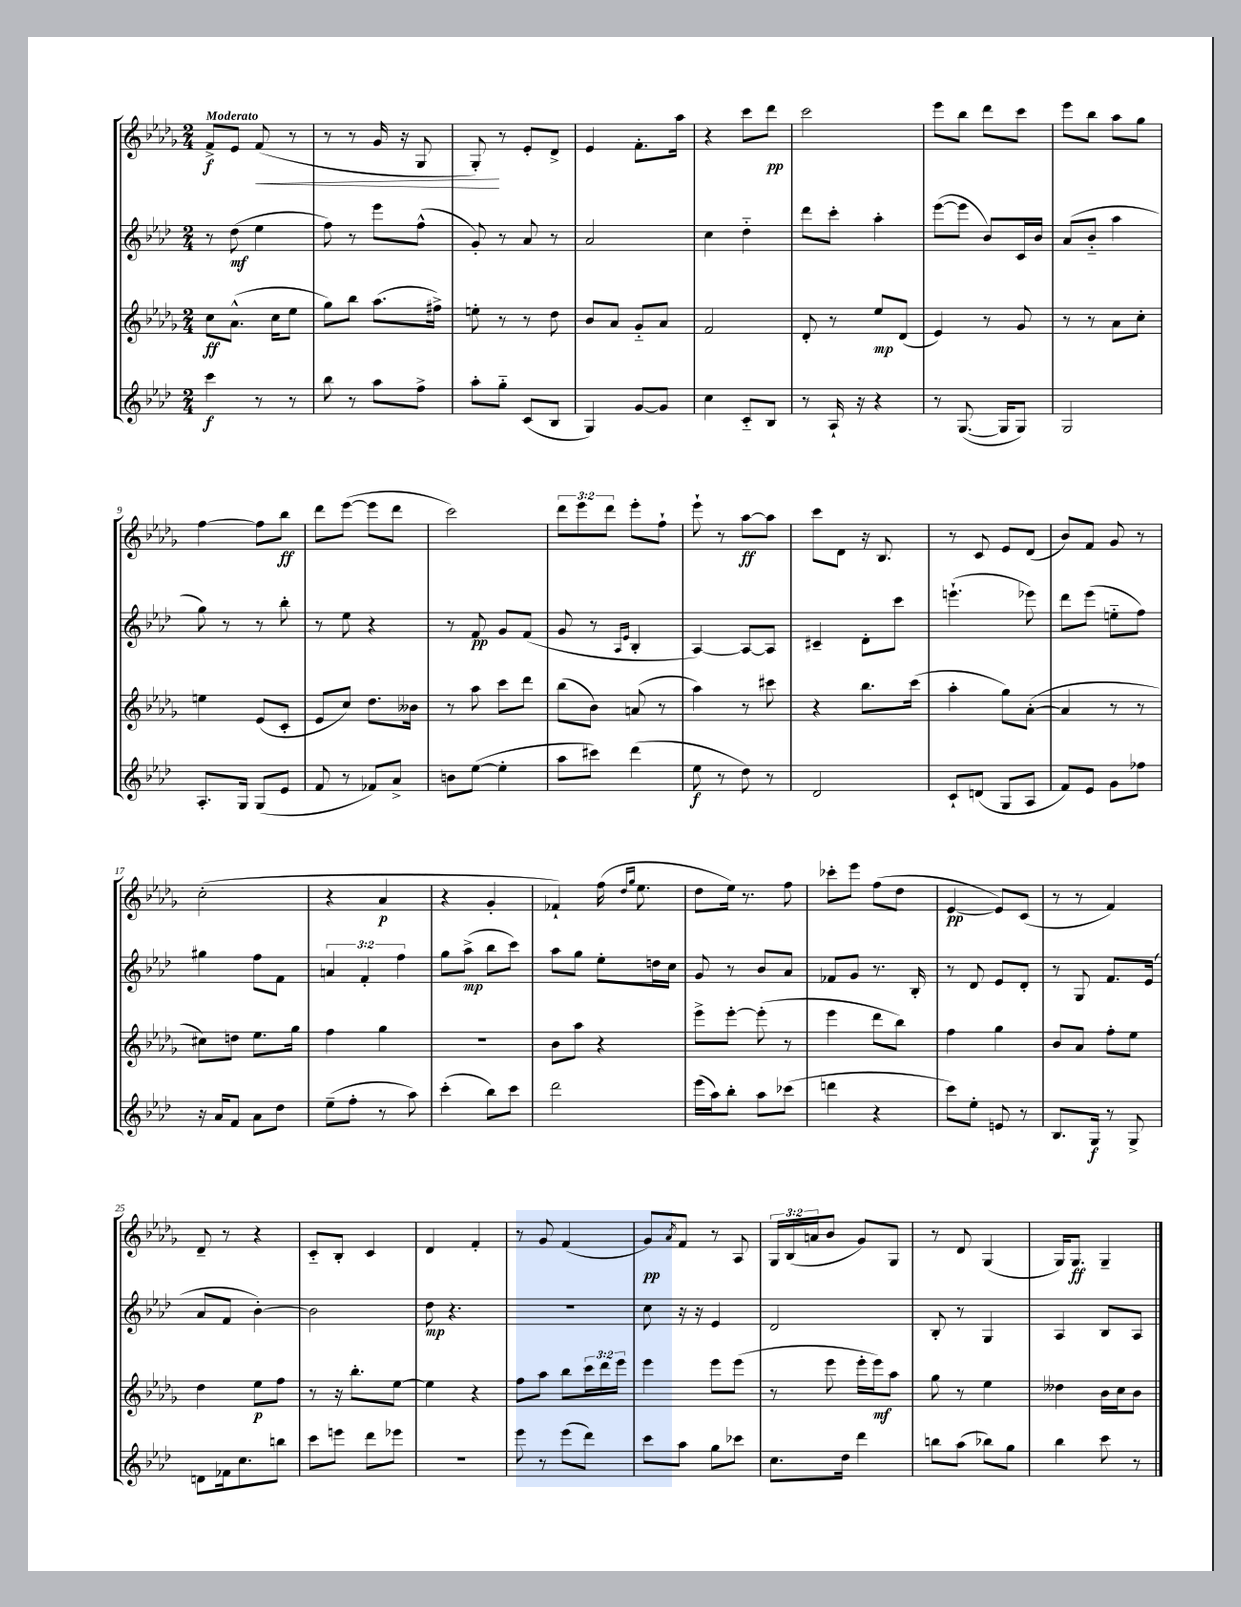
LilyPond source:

<<
\new StaffGroup <<
\new Staff = "s0" {
    \clef treble \key des \major \numericTimeSignature \time 2/4 \override Staff.TupletNumber.text = #tuplet-number::calc-fraction-text \tempo "Moderato"
    f'8->\f ees'8 f'8\<( r8 |
    r8 r8 ges'16 r16 ges8 |
    ges8-.\!) r8 ees'8-. des'8-> |
    ees'4 f'8.-. aes''16 |
    r4 c'''8 des'''8\pp |
    c'''2 |
    ees'''8 bes''8 des'''8 c'''8 |
    ees'''8 bes''8 aes''8 ges''8 |
    f''4~ f''8 bes''8\ff |
    des'''8 ees'''8~( ees'''8 des'''8 |
    c'''2) |
    \tuplet 3/2 { des'''8 ees'''8 des'''8 } ees'''8-. f''8-! |
    ees'''8-! r8 aes''8~\ff aes''8 |
    c'''8 des'8 r16 bes8. |
    r8 c'8 ees'8 des'8( |
    bes'8) f'8 ges'8 r8 |
    c''2-.( |
    r4 aes'4\p |
    r4 ges'4-. |
    fes'4-!) f''16( \grace { des''16 ges''16 } ees''8. |
    des''8 ees''16) r8. f''8 |
    ces'''8-. ees'''8 f''8( des''8 |
    ees'4~\pp ees'8) c'8( |
    r8 r8 f'4) |
    des'8-- r8 r4 |
    c'8-_ bes8-. c'4 |
    des'4 f'4-. |
    r8 ges'8 f'4( |
    ges'8\pp) \acciaccatura { aes'8 } f'8 r8 aes8 |
    \tuplet 3/2 { ges16 bes16( a'16 } bes'8 ges'8) ges8 |
    r8 des'8 ges4( |
    ges16) ges8.\ff ges4-- \bar "|." |
}
\new Staff = "s1" {
    \clef treble \key aes \major \numericTimeSignature \time 2/4 \override Staff.TupletNumber.text = #tuplet-number::calc-fraction-text
    r8 des''8\mf( ees''4 |
    f''8) r8 ees'''8 f''8-^( |
    g'8-.) r8 aes'8 r8 |
    aes'2 |
    c''4 des''4-_ |
    des'''8 c'''8-. aes''4-. |
    ees'''8~( ees'''8 bes'8) c'16 bes'16 |
    aes'8( bes'8-_ aes''4 |
    g''8) r8 r8 bes''8-. |
    r8 ees''8 r4 |
    r8 f'8\pp g'8 f'8( |
    g'8 r8 \grace { aes16 ees'16 } bes4-. |
    aes4~) aes8~ aes8 |
    cis'4-- des'8-. c'''8 |
    e'''4.-!( ees'''8) |
    des'''8 ees'''8( e''8-_ f''8) |
    gis''4 f''8 f'8 |
    \tuplet 3/2 { a'4 f'4-. f''4 } |
    g''8 aes''8->\mp( bes''8 c'''8) |
    aes''8 g''8 ees''8-. d''16 c''16 |
    g'8 r8 bes'8 aes'8 |
    fes'8 g'8 r8. bes16-. |
    r8 des'8 ees'8 des'8-. |
    r8 g8 f'8. ees'16( |
    aes'8 f'8 bes'4~-.) |
    bes'2 |
    des''8\mp r4. |
    r2 |
    c''8 r16 r16 ees'4 |
    des'2 |
    bes8-. r8 g4 |
    aes4 bes8 aes8 \bar "|." |
}
\new Staff = "s2" {
    \clef treble \key des \major \numericTimeSignature \time 2/4 \override Staff.TupletNumber.text = #tuplet-number::calc-fraction-text
    c''8\ff aes'8.-^( c''16 ees''8 |
    ges''8) bes''8 aes''8.( fis''16->) |
    e''8-. r8 r8 des''8 |
    bes'8 aes'8 ges'8-_ aes'8 |
    f'2 |
    des'8-. r8 ees''8\mp des'8( |
    ees'4) r8 ges'8 |
    r8 r8 aes'8 c''8-. |
    e''4 ees'8( c'8-. |
    ees'8 c''8) des''8. beses'16 |
    r8 aes''8 c'''8 des'''8 |
    bes''8( bes'8) a'8( r8 |
    aes''4) r8 cis'''8 |
    r4 bes''8. c'''16( |
    aes''4-. ges''8) aes'8~-.( |
    aes'4 r8 r8 |
    cis''8) d''8 ees''8. ges''16 |
    f''4 ges''4 |
    r2 |
    bes'8 aes''8 r4 |
    ees'''8-> ees'''8~-. ees'''8-.( r8 |
    ees'''4 des'''8 bes''8) |
    f''4 ges''4 |
    bes'8 aes'8 f''8-. ees''8 |
    des''4 ees''8\p f''8 |
    r8 r16 bes''8.-. ees''8~ |
    ees''4 r4 |
    f''8 aes''8 bes''8 \tuplet 3/2 { c'''16 des'''16 ees'''16 } |
    ees'''4 ees'''8 ees'''8( |
    r8 ees'''8 ees'''16-. ees'''16\mf) aes''8 |
    ges''8 r8 ees''4 |
    deses''4 bes'16 c''16 bes'8 \bar "|." |
}
\new Staff = "s3" {
    \clef treble \key aes \major \numericTimeSignature \time 2/4
    c'''4\f r8 r8 |
    bes''8 r8 aes''8 f''8-> |
    aes''8-. g''8-_ c'8( bes8 |
    g4) g'8~ g'8 |
    c''4 c'8-_ bes8 |
    r8 aes16-! r16 r4 |
    r8 g8.~( g16 g8) |
    g2 |
    aes8.-. g16 g8( ees'8 |
    f'8 r8 fes'8) aes'8-> |
    b'8 ees''8~( ees''4-. |
    aes''8 cis'''8) des'''4( |
    ees''8\f r8 des''8) r8 |
    des'2 |
    c'8-! d'8( g8 aes8 |
    f'8) ees'8 g'8 fes''8 |
    r16 aes'16 f'8 aes'8 des''8 |
    ees''8--( f''8-. r8 aes''8) |
    c'''4-.( bes''8) c'''8 |
    des'''2 |
    ees'''16( aes''16) bes''8-. aes''8 ces'''8( |
    d'''4 r4 |
    c'''8) ees''8-. e'8 r8 |
    bes8. g16\f r8 g8-> |
    d'8 fes'16 c''8. b''8 |
    c'''8 e'''8 des'''8 ees'''8 |
    R2 |
    ees'''8 r8 ees'''8( des'''8) |
    c'''8 aes''8 g''8 ces'''8 |
    c''8. des''16 des'''4 |
    b''8 aes''8( bes''8) g''8 |
    bes''4 c'''8 r8 \bar "|." |
}
>>
>>
